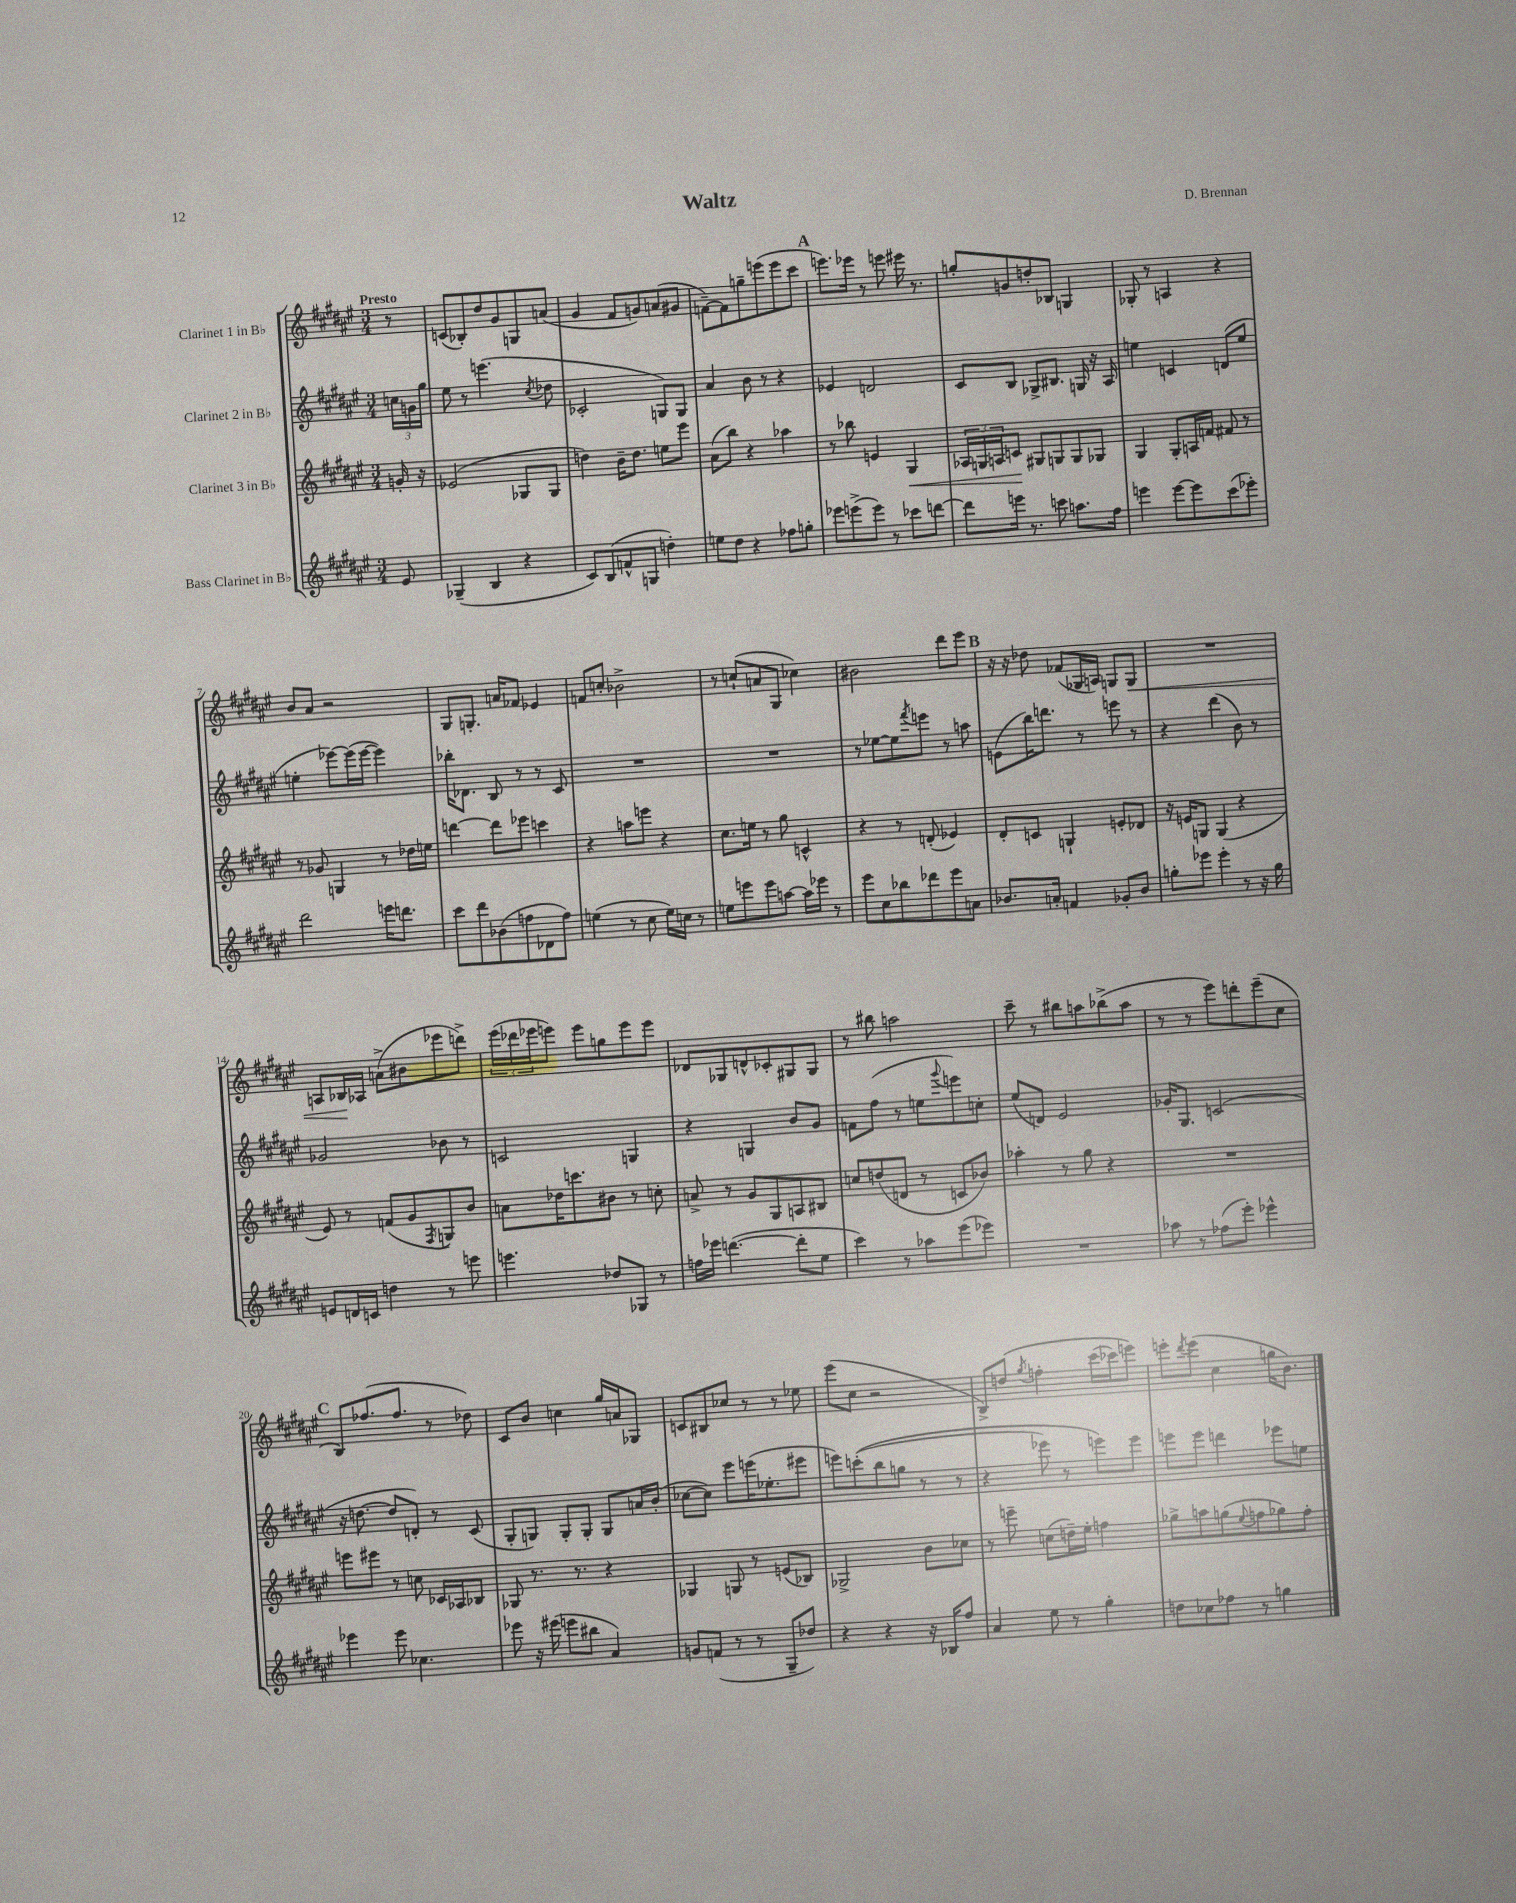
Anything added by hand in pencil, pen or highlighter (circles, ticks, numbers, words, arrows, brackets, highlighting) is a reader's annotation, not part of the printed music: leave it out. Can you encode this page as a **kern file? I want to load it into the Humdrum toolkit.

**kern	**kern	**kern	**kern
*staff4	*staff3	*staff2	*staff1
*clefG2	*clefG2	*clefG2	*clefG2
*k[f#c#g#d#a#e#]	*k[f#c#g#d#a#e#]	*k[f#c#g#d#a#e#]	*k[f#c#g#d#a#e#]
*M3/4	*M3/4	*M3/4	*M3/4
8e#	16g'	24cc	8r
.	.	24g	.
.	16r	.	.
.	.	24gg#	.
=	=	=	=
(4G-~	(2e-	8ee#	(8c
.	.	8r	8B-')
4B	.	(4.eee	8dd#
.	.	.	8g#
4r	8G-	.	8G
.	.	8qcc#	.
.	8G-	8dd-	(8a
=	=	=	=
8c#)	4dd)	2c-'	4g#
(8B	.	.	.
8f^^	16b~	.	8f#
.	8.dd	.	.
8G	.	.	8g)
4dd')	8ee	8G)	(8a
.	8eee#	8G	8g#
=	=	=	=
8ee	(8a#	4a#	[8f~)
8dd#	8bb)	.	8f]
4r	4r	8b	8gg~
.	.	8r	(8eee
8ff-	4aa-	4r	8eee
8gg'	.	.	8ccc#
=	=	=	=
8eee-	8r	4e-	8.eee)
(8eee^	8bb-	.	.
.	.	.	16eee-
8eee)	4e	2d	8r
8r	.	.	8eee
8ccc-	4G#	.	16eee#
.	.	.	8.r
[8ddd	.	.	.
=	=	=	=
8ddd]	24A-	8c#	8gg'
.	24G	.	.
.	24A	.	.
16eee	8c	8B	8g
8.r	.	.	.
.	8G#	8G-^	8dd'
8ccc	8G	8.B#	8B-
8.aa	8G	.	4G
.	.	16G	.
.	8G-	16r	.
16ff#	.	16A#	.
=	=	=	=
4eee	4G#	4ee	8G-'
.	.	.	8r
[8eee	8G#'	4c	4A
8eee]	16A	.	.
.	16f	.	.
(8ccc#	8f#	(8d	4r
8eee-')	8r	8ee	.
=	=	=	=
2ddd#	8r	4ee'	8b
.	8g-	.	8a#
.	4G	[8eee-)	2r
.	.	(16eee-]	.
.	.	[16eee-	.
16eee	8r	4eee-])	.
8.ddd	.	.	.
.	16dd-	.	.
.	16ee	.	.
=	=	=	=
8ccc#	[4ddd	16bb-'	8G#
.	.	8.d-	.
8ddd#	.	.	8.G'
(8b-	8ddd]	8B	.
.	.	.	16a
8ff	8eee-	8r	8f-
8d-	4ccc	8r	4e-
8ff)	.	8c#	.
=	=	=	=
(4ee	4r	2.r	8f
.	.	.	8cc'
8r	8aa	.	2b-^
8cc#	8eee	.	.
16ee)	4r	.	.
16cc	.	.	.
8r	.	.	.
=	=	=	=
8ee	8.cc#	2.r	8r
8eee	.	.	(8cc`
.	16ee	.	.
8eee	8r	.	8a
[8aa	8gg#	.	8G#
16aa]	4c^^	.	4cc-)
16eee-	.	.	.
8r	.	.	.
=	=	=	=
8eee#	4r	8r	2b#
8cc#	.	[8ee-	.
8bb-	8r	8ee-]	.
.	.	8qfff#	.
8ddd-	(8d'	8eee	.
8eee#	4e-)	8r	8ddd#
8a	.	8aa	8eee#
=	=	=	=
8.b-	8d#'	(8e	16r
.	.	.	16r
.	8c	16bb)	8dd-
16a'	.	8.ddd	.
4f	4G`	.	(8f-
.	.	8r	16G-
.	.	.	16A)
8g-'	8e'	8eee	8G
8b-	8d-	8r	8G
=	=	=	=
8gg'	16r	4r	2.r
.	16e	.	.
8eee-	8G	.	.
4eee-'	(4G	(4ddd#	.
8r	4r	8b)	.
16r	.	8r	.
16gg	.	.	.
=	=	=	=
8e	8e#)	2g-	8A
16d	8r	.	16B-
16c	.	.	16A-
4dd	(8f	.	(8a^
.	8g#	.	8b#
.	8qF#	.	.
8r	8G)	8b-	8eee-
8eee	8b	8r	8ddd^)
=	=	=	=
4.eee	8a	2c	(24eee#
.	.	.	24ddd-
.	.	.	24eee-
.	16dd-	.	8eee)
.	8.ccc	.	.
.	.	.	8eee
8dd-	8b#	.	8gg
8G-	8r	4G	8eee
8r	8cc'	.	8eee
=	=	=	=
16ff	8a^	4r	8d-
16eee-	.	.	.
([4.ddd	8r	.	8G-
.	8g#	4G	8d^^
.	8G#	.	8c-'
8ddd']	8A	8b	8G#
8ee#	8B#	8g#	8G#
=	=	=	=
4ccc#)	8cc	8f	8r
.	(8dd	(8ff#	8bb#
8r	8d	8r	2aa
8aa-	8r	8ee	.
.	.	8qqggg#	.
(8eee#	8c	8eee)	.
8eee-)	8b-)	8cc'	.
=	=	=	=
2.r	4aa-'	(8ee#	8ccc#~
.	.	8d)	8r
.	8r	2e#	8bb#
.	8gg#	.	8aa
.	4r	.	(8bb-^
.	.	.	8aa
=	=	=	=
8aa-	2.r	16g-'	8r
.	.	8.G#	.
8r	.	.	8r
(8ff-	.	(2c	8eee#)
8eee#')	.	.	8ddd'
4eee-^^	.	.	(8eee#~
.	.	.	8cc#
=	=	=	=
4eee-	8eee	16r	8B)
.	.	[8.dd	.
.	8eee#	.	(8.ff-
8eee-	8r	8dd]	.
.	.	.	8.ff-
4.cc-	8cc	8d')	.
.	16c-	8r	8r
.	16A-	.	.
.	8B-	(8c#	8dd-)
=	=	=	=
8eee-	8G-	8G#'	8c#
16r	8.r	8G)	8b
(16eee#	.	.	.
8eee	.	8G'	4cc
.	8.r	.	.
8bb#	.	8G'	.
4a#)	4r	8G	16gg#
.	.	.	16a
.	.	16a	8G-
.	.	(16b'	.
=	=	=	=
8g	4G-	[8cc-	8c
(8f	.	8cc-])	8B#
8r	8G	8eee#	8cc-
8r	8r	(16eee	8r
.	.	8.ee-'	.
8G#~	(8e	.	8r
8dd-)	8B-)	8eee#	8ee-
=	=	=	=
4r	2G-^	8eee)	(8eee#
.	.	&((8ccc'	8cc#
4r	.	8bb	2r
.	.	8gg	.
16r	8b	8r	.
16B-	.	.	.
8ff#	8cc-	8r	.
=	=	=	=
4a#	8r	4r	8B^)
.	8eee~	.	&(8dd
.	.	.	8qgg#
8ee#	(8cc	8eee-)	4ff'
8r	16dd~)	8r	.
.	16ee#'	.	.
4gg#'	4ff	8eee&)	(16ccc#
.	.	.	16ccc-)
.	.	8eee	8eee&)
=	=	=	=
8dd	8gg-^	8eee	8eee'
.	.	.	8qddd#
8cc-	8aa	8eee	(8eee
8ff-	(8gg	4ddd	4cc#
.	8qqee#	.	.
8r	8ff	.	.
4gg	8gg-)	8eee-	16gg
.	.	.	8.b)
.	8ff'	8ee	.
==	==	==	==
*-	*-	*-	*-
